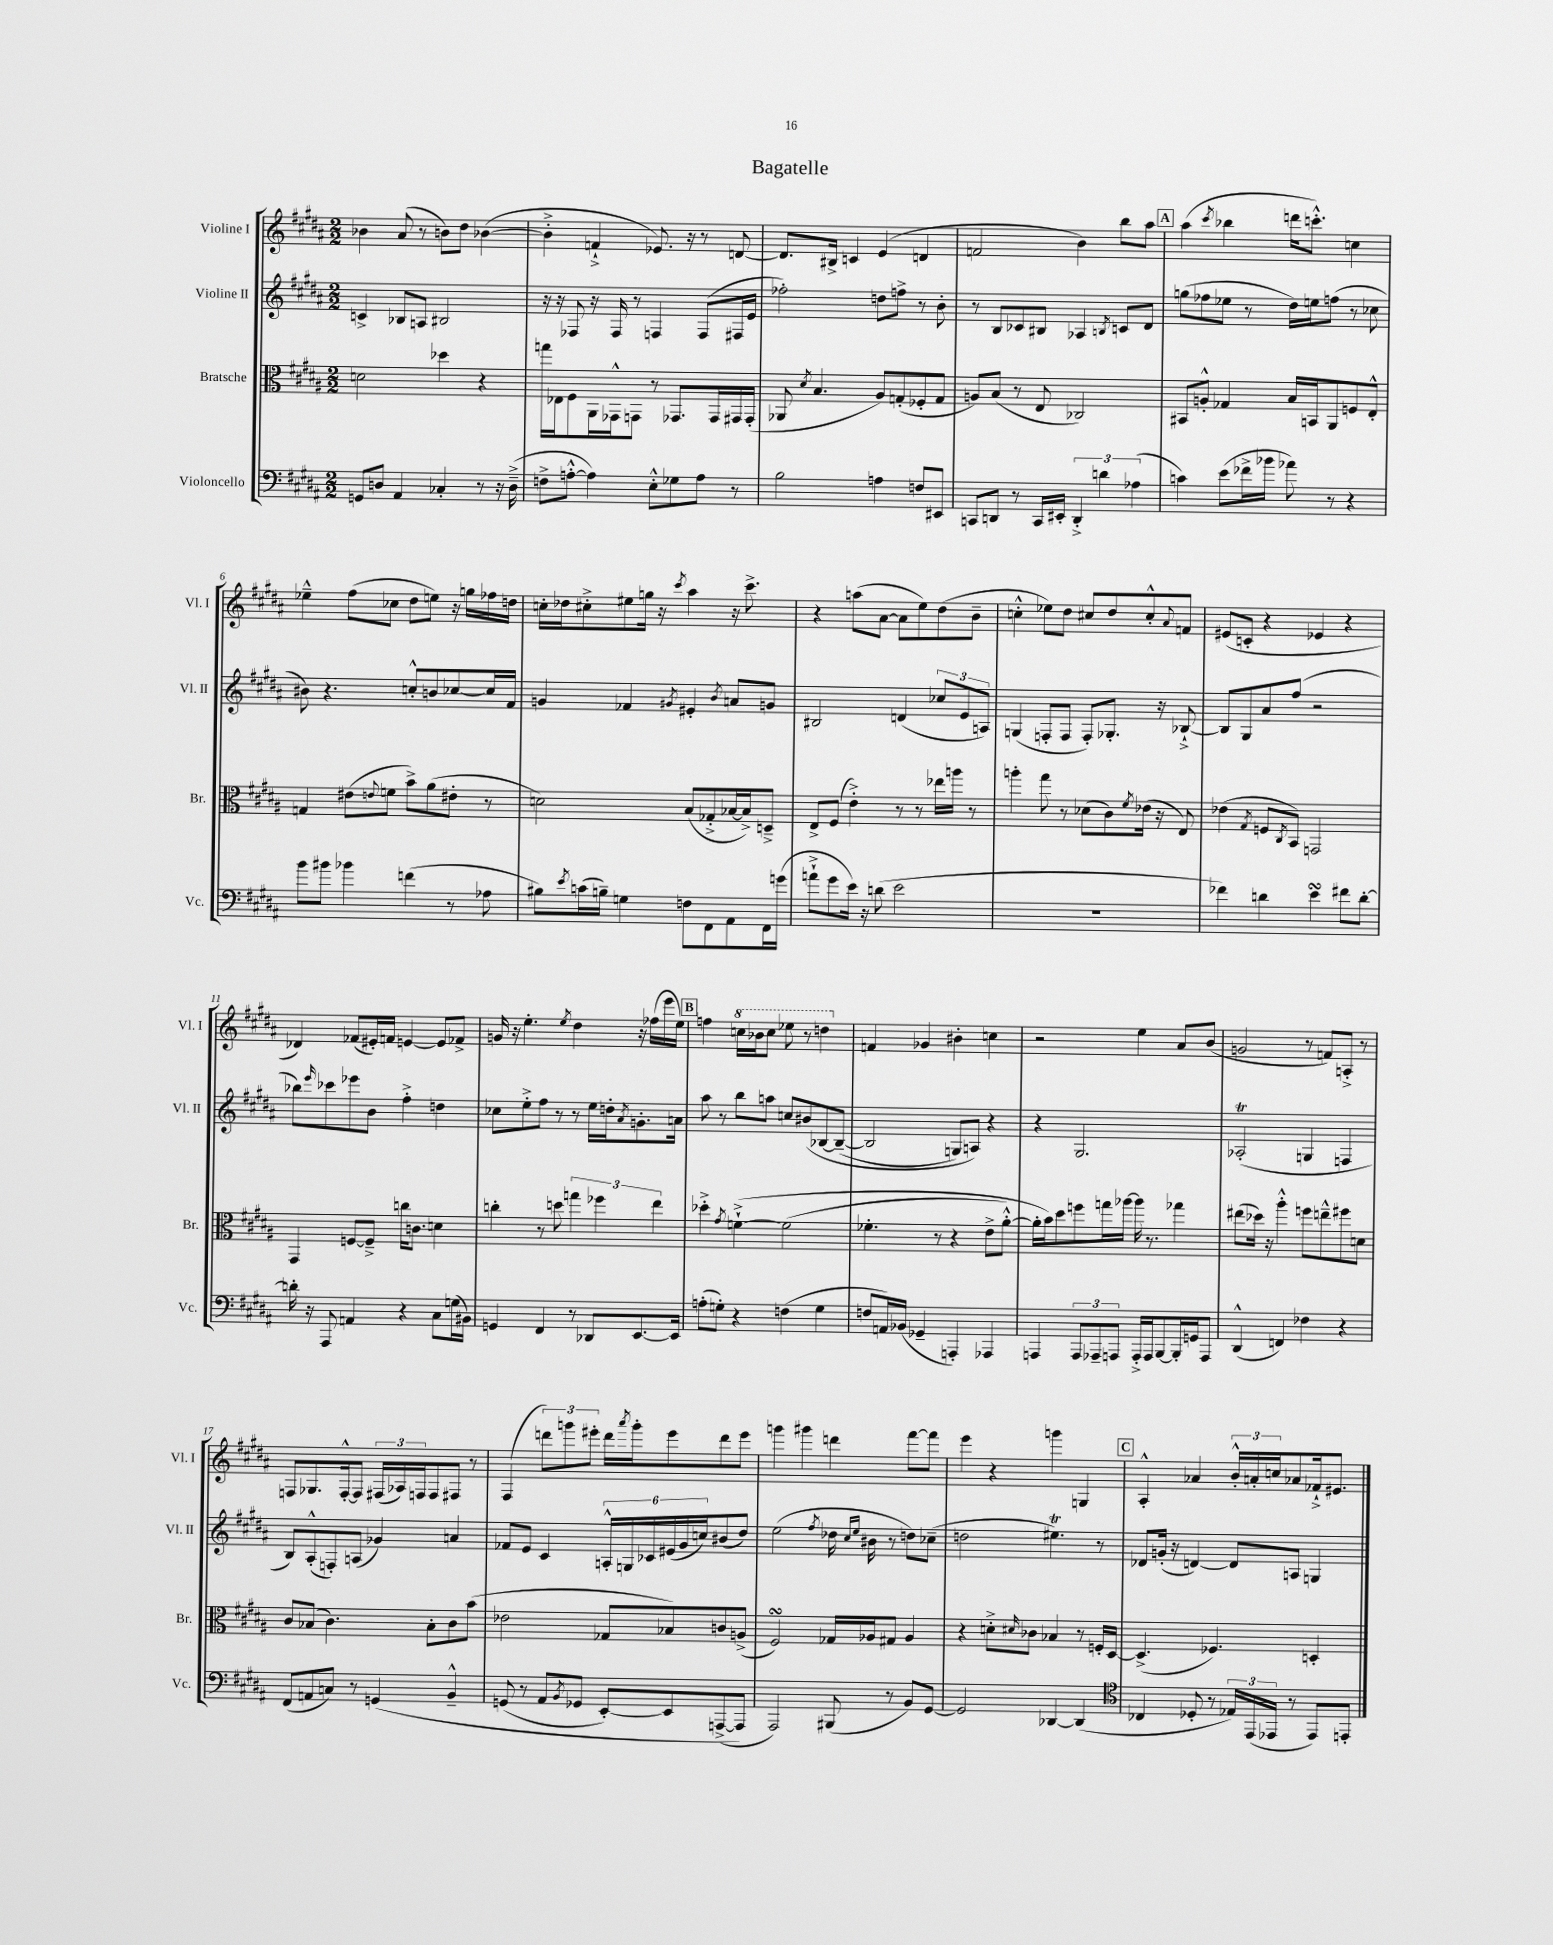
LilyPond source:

\header { title = "Bagatelle" }
<<
\new StaffGroup <<
\new Staff = "s0" \with { instrumentName = "Violine I" shortInstrumentName = "Vl. I" } {
    \clef treble \key b \major \numericTimeSignature \time 2/2
    bes'4 ais'8( r8 b'8) dis''8 bes'4~( |
    bes'4-.-> f'4-!-> ees'8.) r16 r8 d'8~ |
    d'8. bis16-> c'4 e'4( d'4 |
    f'2 b'4) b''8 ais''8 |
    \mark \markup { \box "A" } ais''4( \acciaccatura { cis'''8 } bes''4 d'''16 c'''8.-.-^) c''4 |
    ees''4---^ fis''8( ces''8 dis''8 e''8) r16 g''16 fes''16 d''16 |
    c''16-. des''16 cis''8-.-> eis''8 g''16 r16 \acciaccatura { cis'''8 } ais''4 r16 cis'''8.-> |
    r4 a''8( ais'8~ ais'8 e''8) dis''8( b'8-- |
    c''4-.-^ ees''8) dis''8 cis''8 dis''8 cis''8-.-^ \appoggiatura { ais'8 } f'8 |
    eis'8( c'8-. r4 ees'4 r4 |
    des'4) fes'8( eis'16-.) f'16 e'4~ e'8 fes'8-> |
    g'16 r16 e''4.-. \acciaccatura { e''8 } dis''4 r16 fes''16( e'''16 e''16) |
    \mark \markup { \box "B" } f''4 \ottava #1 c'''16 bes''16 c'''8 ees'''8 r8 d'''4 \ottava #0 |
    f'4 ges'4 bis'4-. c''4 |
    r2 e''4 ais'8 b'8( |
    g'2 r8 f'8) a8-.-> r8 |
    f8 ges8. f16~-.-^ f8 \tuplet 3/2 { fis16( aes16) f16 } f8 fis8 r8 |
    fis4( \tuplet 3/2 { d'''8) g'''8 eis'''8-. } d'''16 \acciaccatura { ais'''8 } g'''16-. eis'''8 d'''8 eis'''8 |
    g'''4 gis'''4 d'''4 fis'''8~ fis'''8 |
    e'''4 r4 g'''4 g4 |
    \mark \markup { \box "C" } ais4-.-^ aes'4 \tuplet 3/2 { b'16-.-^ a'16-. c''16 } aes'8 fes'16-!-> eis'8. \bar "|." |
}
\new Staff = "s1" \with { instrumentName = "Violine II" shortInstrumentName = "Vl. II" } {
    \clef treble \key b \major \numericTimeSignature \time 2/2
    c'4-> bes8 a8 bis2 |
    r16 r16 fes8 r16 fes16 r8 f4 f8( fis16 e'16 |
    fes''2-.) d''8 f''8-> r8 b'8-. |
    r8 b8 ces'8 bis8 aes4 \acciaccatura { b8 } c'8 dis'8 |
    \mark \markup { \box "A" } g''8( fes''8 ees''8 r8 dis''16) e''16 f''8( r8 ces''8 |
    bis'8) r4. c''8-.-^ b'8 ces''8~ ces''16 fis'16 |
    g'4 fes'4 \acciaccatura { gis'8 } eis'4-. \acciaccatura { b'8 } a'8 g'8 |
    bis2 d'4( \tuplet 3/2 { ces''8 e'8 a8) } |
    g4( f8-. f8 f8-.) ges8.-. r16 bes8~-!-> |
    bes8 gis8 ais'8 fis''8( r2 |
    bes''8) \grace { e'''16 } ces'''8 ees'''8 b'8 fis''4-.-> d''4 |
    ces''8 e''8-.-> fis''8 r8 r8 e''16 d''16-. \acciaccatura { ais'8 } g'8.-. a'16 |
    \mark \markup { \box "B" } ais''8 r8 b''8 a''8 c''8 bis'8\( bes8~ bes8~--( |
    bes2 g8) a8\) r4 |
    r4 gis2. |
    aes2-.\trill( g4 f4 |
    b8) ais8-.-^( f8-.) a8( ges'4) a'4 |
    fes'8 e'8 cis'4 \tuplet 6/4 { a16-.-^ g16 ces'16 eis'16( gis'16 c''16) } bis'8( dis''8) |
    e''2( \acciaccatura { fis''8 } des''16 \grace { cis''16 e''16 } bis'16 r8 d''8) ces''8--( |
    d''2 eis''4.\trill) r8 |
    \mark \markup { \box "C" } des'8 g'16-.( r16 d'4~) d'8 a8 g4 \bar "|." |
}
\new Staff = "s2" \with { instrumentName = "Bratsche" shortInstrumentName = "Br." } {
    \clef alto \key b \major \numericTimeSignature \time 2/2
    d'2 des''4 r4 |
    g''16 ees16 fis8 ais,16 ges,16-^ g,8 r8 ges,8. ges,16 gis,16 gis,16-.( |
    aes,8 \acciaccatura { dis'8 } b4. ais8) g8-.( fes8-. g8 |
    a8) b8( r8 e8 ces2) |
    \mark \markup { \box "A" } bis,8 a8-.-^ ges4 b16 b,16 ais,8 f8 e8-.-^ |
    g4 eis'8( \appoggiatura { e'8 } f'8 b'8->) ais'8( eis'8-. r8 |
    d'2) b8( ges8-.-> bes16~ bes16->) d8---> |
    e8-> fis8( e'4-.->) r8 r8 ees''16 a''16 r8 |
    a''4-. gis''8 r8 des'8( cis'8) \acciaccatura { fis'8 } ees'16( r16 e8) |
    ees'4( \acciaccatura { gis8 } f8 \acciaccatura { cis8 } b,8) g,2 |
    gis,4 f8~ f8---> c''16 c'8. d'4 |
    c''4-. r8 d''8 \tuplet 3/2 { g''4 fes''4 e''4 } |
    \mark \markup { \box "B" } des''4-.-> \acciaccatura { gis'8 } f'4~-!->\( f'2( |
    fes'4.-. r8 r4 e'8-> ais'8~-.-^) |
    ais'16-. b'16\) dis''8 f''8 g''16 aes''16~ aes''16 r8. ges''4 |
    eis''8( des''16) r16 ais''4-.-^ f''8 e''8---^ fis''8 d'8 |
    cis'8 bes8( cis'4.) bes8-. cis'8 b'8( |
    ees'2 ges8 bes8) c'8 a8->( |
    fis2\turn) ges16 aes16 gis8 aes4 |
    r4 d'8-.-> \grace { dis'16 } ces'8 bes4 r8 f16-. dis16~ |
    \mark \markup { \box "C" } dis4.->( fes4.) d4-. \bar "|." |
}
\new Staff = "s3" \with { instrumentName = "Violoncello" shortInstrumentName = "Vc." } {
    \clef bass \key b \major \numericTimeSignature \time 2/2
    g,8 d8 ais,4 ces4-. r8 r16 d16--->( |
    f8-> a8~-.-^ a4) e8-.-^ ges8 a8 r8 |
    b2 a4 f8 eis,8 |
    c,8 d,8 r8 c,16 eis,16-. \tuplet 3/2 { d,4-.-> d'4 aes4( } |
    \mark \markup { \box "A" } c'4) e'8( fes'16-> bes'16 aes'8) r8 r4 |
    b'8 bis'8 bes'4 f'4( r8 aes8 |
    bis8) \acciaccatura { e'8 } c'16( b16--) g4 f8 fis,8 ais,8 fis,16 g'16( |
    a'8-!-> gis'8 e'16) r16 d'8( e'2 |
    R1 |
    fes'4) d'4 e'4\turn fis'8 d'8~-. |
    d'16-. r16 ais,,8 a,4 r4 cis8 g16( bis,16) |
    g,4 fis,4 r8 des,8 e,8.~ e,16 |
    \mark \markup { \box "B" } a8-.( g8-.) r4 f4( g4 |
    f8 a,16) bes,16( ges,4-- a,,4-.) aes,,4 |
    a,,4 \tuplet 3/2 { a,,8 aes,,8-- a,,8 } a,,16-.-> a,,16 b,,8~ b,,16-. g,16 a,,8 |
    dis,4-^( f,4) fes4 r4 |
    fis,8( a,8 c8) r8 g,4\( b,4---^ |
    g,8( r8 ais,8 \acciaccatura { b,8 } ges,8 e,8~-.) e,8 a,,8~->( a,,8\) |
    ais,,2) bis,,8( r8 b,8) gis,8~ |
    gis,2 des,4~ des,4( |
    \mark \markup { \box "C" } \clef tenor ces4 des8-. r8 \tuplet 3/2 { ees16) e,16( ees,16 } r8 ees,8) e,8-. \bar "|." |
}
>>
>>
